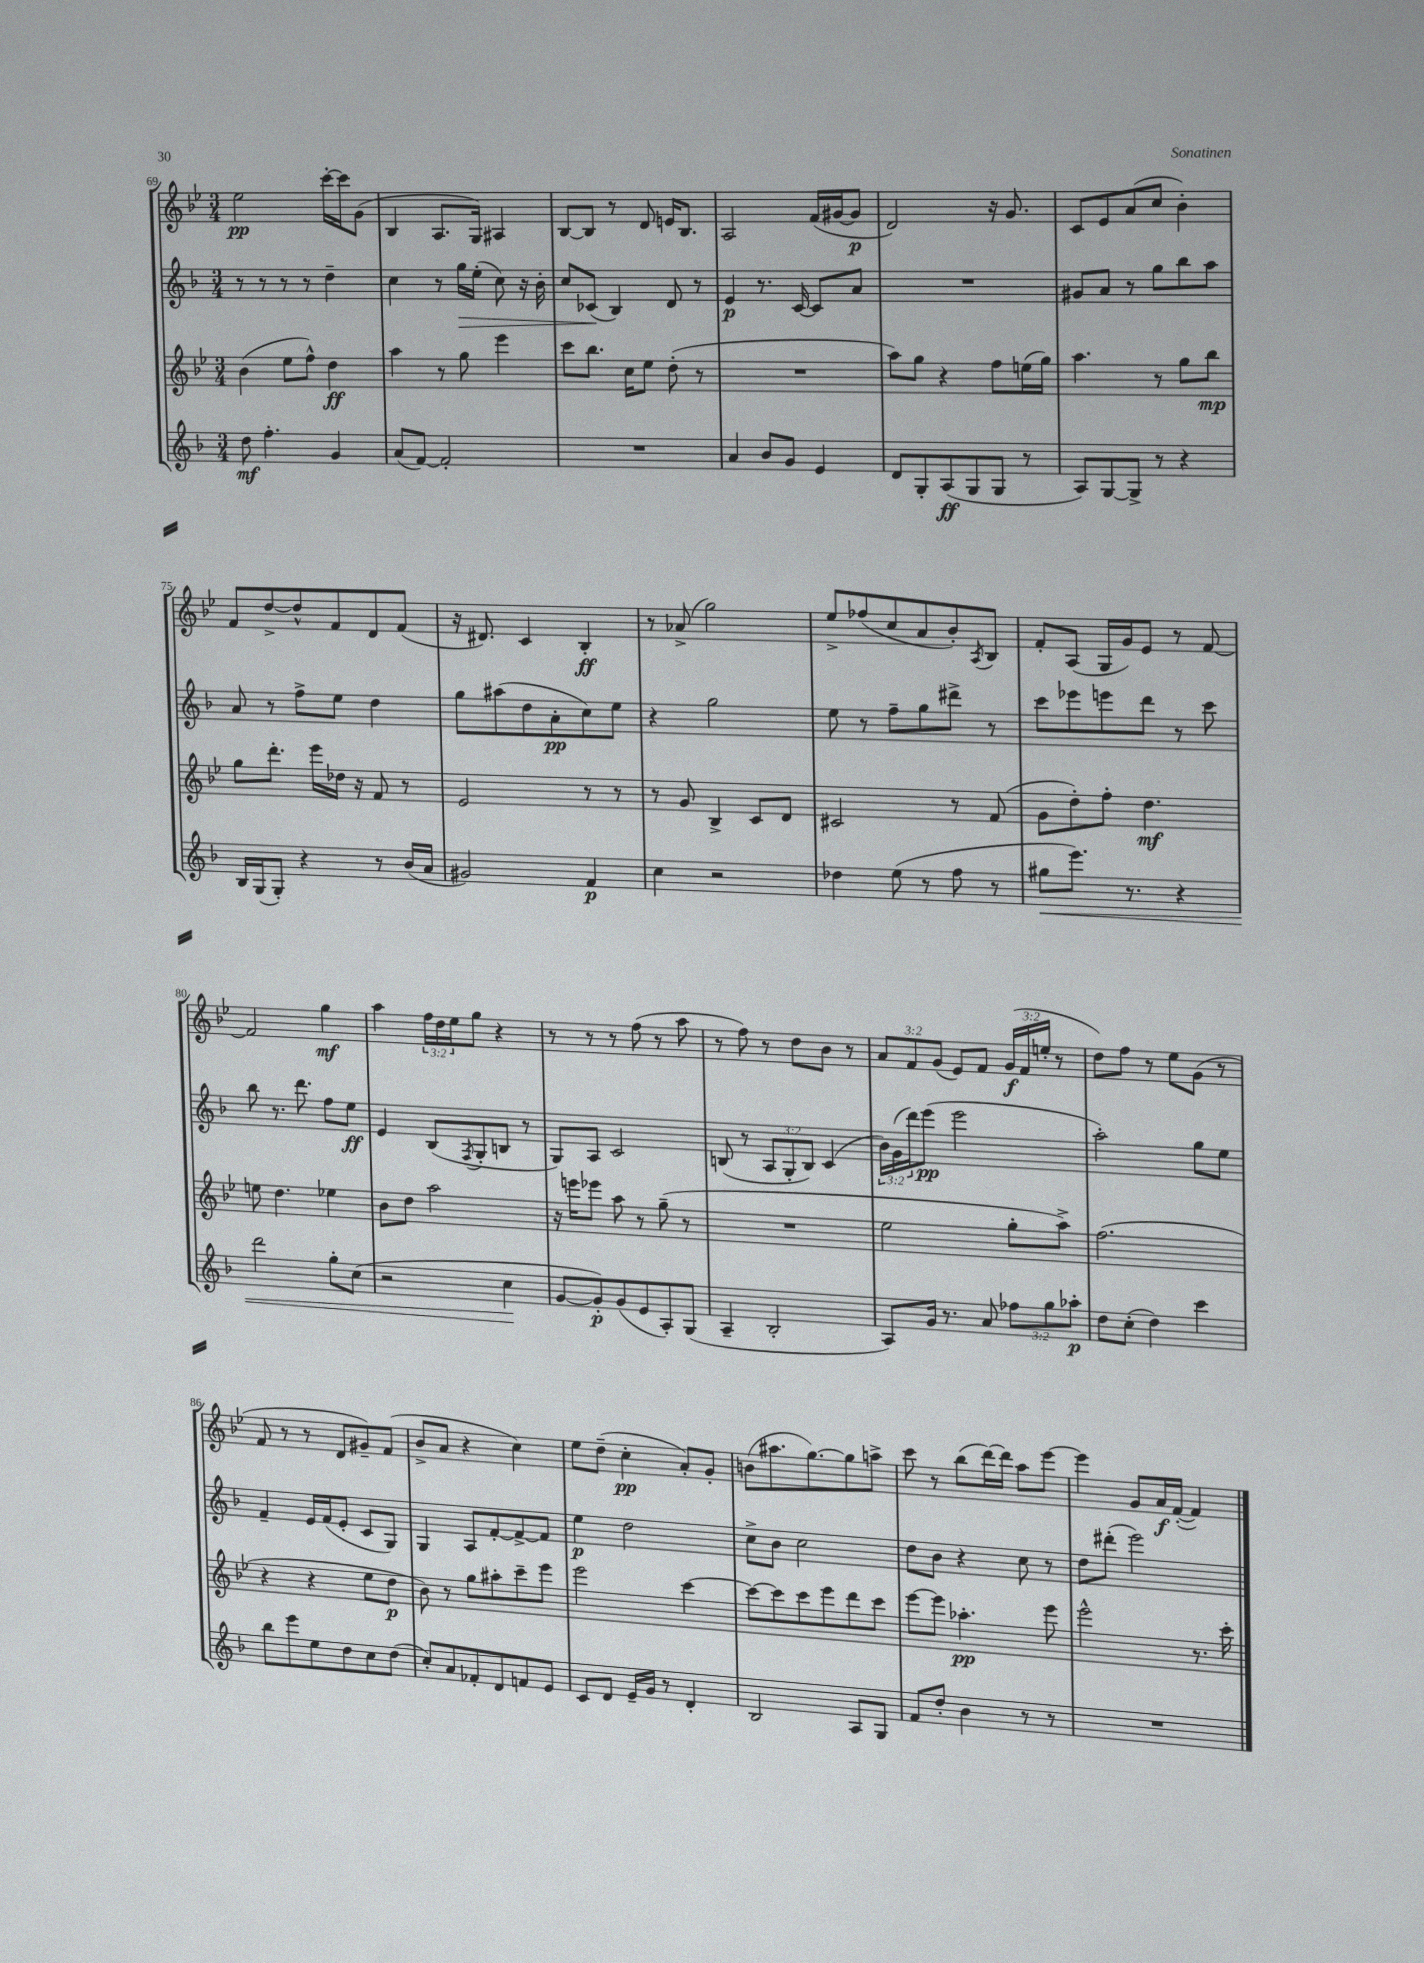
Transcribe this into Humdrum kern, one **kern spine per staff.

**kern	**dynam	**kern	**dynam	**kern	**dynam	**kern	**dynam
*part4	*part4	*part3	*part3	*part2	*part2	*part1	*part1
*staff4	*staff4	*staff3	*staff3	*staff2	*staff2	*staff1	*staff1
*clefG2	*	*clefG2	*	*clefG2	*	*clefG2	*
*k[b-]	*	*k[b-e-]	*	*k[b-]	*	*k[b-e-]	*
*M3/4	*	*M3/4	*	*M3/4	*	*M3/4	*
=69	=69	=69	=69	=69	=69	=69	=69
8dd\	mf	(4b-\	.	8r	.	2ee-\	pp
4.ff'\	.	.	.	8r	.	.	.
.	.	8ee-\L	.	8r	.	.	.
.	.	8ff^^\J)	.	8r	.	.	.
4g/	.	4dd\	ff	4dd~\	.	[16ccc'\LL	.
.	.	.	.	.	.	16ccc\J]	.
.	.	.	.	.	.	(8g\J	.
=70	=70	=70	=70	=70	=70	=70	=70
(8a/L	.	4aa\	.	4cc\	.	4B-/	.
[8f/J)	.	.	.	.	.	.	.
2f'/]	.	8r	.	8r	.	8.A/L	.
!	!	!	!	!	!LO:HP:b	!	!
.	.	8gg\	.	16gg\LL	>	.	.
.	.	.	.	(16ee'\JJ	.	16G/Jk)	.
.	.	4eee-\	.	8cc\)	.	4A#X/	.
.	.	.	.	16r	.	.	.
.	.	.	.	16b-'\	.	.	.
=71	=71	=71	=71	=71	=71	=71	=71
2.r	.	8ccc\L	.	8cc/L	.	[8B-/L	.
.	.	8.bb-\J	.	(8c-X/J	.	8B-/J]	.
.	.	.	.	4B-/)	]	8r	.
.	.	16cc\KL	.	.	.	.	.
.	.	8ee-\J	.	.	.	8d/	.
.	.	(8dd'\	.	8d/	.	16en/KL	.
.	.	.	.	.	.	8.B-/J	.
.	.	8r	.	8r	.	.	.
=72	=72	=72	=72	=72	=72	=72	=72
4a/	.	2.r	.	4e/	p	2A/	.
8b-/L	.	.	.	8.r	.	.	.
8g/J	.	.	.	.	.	.	.
.	.	.	.	[16c/	.	.	.
4e/	.	.	.	8c/L]	.	(16f/LL	.
.	.	.	.	.	.	[16g#X/J	.
.	.	.	.	8a/J	.	8g#/J]	p
=73	=73	=73	=73	=73	=73	=73	=73
8d/L	.	8aa\L)	.	2.r	.	2d/)	.
8G'/	.	8gg\J	.	.	.	.	.
(8A/	ff	4r	.	.	.	.	.
8G/	.	.	.	.	.	.	.
8G/J	.	8ff\L	.	.	.	16r	.
.	.	.	.	.	.	8.g/	.
8r	.	(16een\L	.	.	.	.	.
.	.	16gg\JJ)	.	.	.	.	.
=74	=74	=74	=74	=74	=74	=74	=74
8A/L)	.	4.aa\	.	8g#X/L	.	8c/L	.
[8G/	.	.	.	8a/J	.	8e-/	.
8G^/J]	.	.	.	8r	.	(8a/	.
8r	.	8r	.	8gg\L	.	8cc/J	.
4r	.	8gg\L	.	8bb-\	.	4b-'\)	.
.	.	8bb-\J	mp	8aa\J	.	.	.
!!LO:LB:g=z
=75	=75	=75	=75	=75	=75	=75	=75
16B-/LL	.	8gg\L	.	8a/	.	8f/L	.
(16G/J	.	.	.	.	.	.	.
8G'/J)	.	8.ddd'\J	.	8r	.	[8dd^/	.
4r	.	.	.	8ff^\L	.	8dd^^/]	.
.	.	16eee-\LL	.	.	.	.	.
.	.	16dd-X\JJ	.	8ee\J	.	8f/	.
.	.	16r	.	.	.	.	.
8r	.	8f/	.	4dd\	.	8d/	.
(16b-/LL	.	8r	.	.	.	(8f/J	.
16a/JJ	.	.	.	.	.	.	.
=76	=76	=76	=76	=76	=76	=76	=76
2g#X/)	.	2e-/	.	8gg\L	.	16r	.
.	.	.	.	.	.	8.d#X/)	.
.	.	.	.	(8aa#X\	.	.	.
.	.	.	.	8dd\	.	4c/	.
.	.	.	.	8a'\	pp	.	.
4f/	p	8r	.	8cc\)	.	4B-'/	ff
.	.	8r	.	8ee\J	.	.	.
=77	=77	=77	=77	=77	=77	=77	=77
4cc\	.	8r	.	4r	.	8r	.
.	.	8g/	.	.	.	(8a-X^/	.
2r	.	4B-^/	.	2gg\	.	2gg\)	.
.	.	8c/L	.	.	.	.	.
.	.	8d/J	.	.	.	.	.
=78	=78	=78	=78	=78	=78	=78	=78
4dd-X\	.	2c#X/	.	8ee\	.	8ee-^/L	.
.	.	.	.	8r	.	(8ff-X/	.
(8ee\	.	.	.	8ff~\L	.	8cc/	.
8r	.	.	.	8gg\	.	8a/	.
8ff\	.	8r	.	8ddd#X^\J	.	8b-'/)	.
.	.	.	.	.	.	8qA/	.
8r	.	(8f/	.	8r	.	8B-/J	.
=79	=79	=79	=79	=79	=79	=79	=79
!	!LO:HP:b	!	!	!	!	!	!
8gg#X\L	<	8g\L	.	8ccc\L	.	8f'/L	.
8.eee\J)	.	8dd'\)	.	8eee-X\	.	(8A/J	.
.	.	8ff'\J	.	8eeen\	.	16G/LL	.
8.r	.	.	.	.	.	16g/J)	.
.	.	4.dd\	mf	8ddd\J	.	8e-/J	.
4r	.	.	.	8r	.	8r	.
.	.	.	.	8ccc\	.	[8f/	.
!!LO:LB:g=z
=80	=80	=80	=80	=80	=80	=80	=80
2ddd\	.	8een\	.	8bb-\	.	2f/]	.
.	.	4.dd\	.	8.r	.	.	.
.	.	.	.	8.ddd\	.	.	.
8gg'\L	.	4ee-X\	.	8ff\L	.	4gg\	mf
(8cc\J	.	.	.	8ee\J	ff	.	.
=81	=81	=81	=81	=81	=81	=81	=81
2r	.	8b-\L	.	4e/	.	4aa\	.
.	.	8dd\J	.	.	.	.	.
.	.	2aa\	.	(8B-/L	.	24ff\LL	.
.	.	.	.	.	.	24dd\	.
.	.	.	.	.	.	24ee-\J	.
.	.	.	.	8qF/	.	.	.
.	.	.	.	8G'/	.	8gg\J	.
4cc\	.	.	.	8Bn/J	.	4r	.
.	.	.	.	8r	.	.	.
.	[	.	.	.	.	.	.
=82	=82	=82	=82	=82	=82	=82	=82
[8g/L	.	16r	.	8G/L)	.	8r	.
.	.	16eeen\KL	.	.	.	.	.
8g'/])	p	8eee-X\J	.	8A/J	.	8r	.
(8g/	.	8aa\	.	2c/	.	8r	.
8e/	.	8r	.	.	.	(8ff\	.
8A'/)	.	(8gg~\	.	.	.	8r	.
(8G/J	.	8r	.	.	.	8aa\	.
=83	=83	=83	=83	=83	=83	=83	=83
4A~/	.	2.r	.	(8Bn/	.	8r	.
.	.	.	.	8r	.	8ff\)	.
2B-'/	.	.	.	12A/L	.	8r	.
.	.	.	.	12G'/	.	.	.
.	.	.	.	.	.	8dd\L	.
.	.	.	.	12B/J)	.	.	.
.	.	.	.	(4c/	.	8b-\J	.
.	.	.	.	.	.	8r	.
=84	=84	=84	=84	=84	=84	=84	=84
8A/L)	.	2ee-\	.	24b-\LL)	.	12a/L	.
.	.	.	.	(24g\	.	.	.
.	.	.	.	24ddd\J)	.	12f/	.
16g/Jk	.	.	.	(8eee\J	pp	.	.
.	.	.	.	.	.	(12g/J	.
8.r	.	.	.	.	.	.	.
.	.	.	.	2eee\	.	8e-/L)	.
8a/	.	.	.	.	.	8f/J	.
12ff-X\L	.	8gg'\L	.	.	.	(24g/LL	f
.	.	.	.	.	.	24f/	.
12gg\	.	.	.	.	.	24een'/JJ	.
.	.	8aa^\J)	.	.	.	8r	.
12aa-X'\J	p	.	.	.	.	.	.
=85	=85	=85	=85	=85	=85	=85	=85
8dd\L	.	(2.ff\	.	2aa'\)	.	8dd\L)	.
(8cc'\J	.	.	.	.	.	8ff\J	.
4dd\)	.	.	.	.	.	8r	.
.	.	.	.	.	.	8ee-\L	.
4ccc\	.	.	.	8gg\L	.	(8g\J	.
.	.	.	.	8ee\J	.	8r	.
!!LO:LB:g=z
=86	=86	=86	=86	=86	=86	=86	=86
8bb-\L	.	4r	.	4f~/	.	8f/	.
8eee\	.	.	.	.	.	8r	.
8ee\	.	4r	.	16e/LL	.	8r	.
.	.	.	.	(16f/J	.	.	.
8dd\	.	.	.	8e'/J	.	8d/L	.
8cc\	.	8ee-\L	.	8c/L	.	8g#X~/)	.
(8dd\J	.	8dd\J	p	8G/J)	.	(8f/J	.
=87	=87	=87	=87	=87	=87	=87	=87
8cc'/L)	.	8b-\)	.	4G/	.	8b-^/L	.
8a/	.	8r	.	.	.	8a/J	.
8f-X'/	.	8gg\L	.	8A/L	.	4r	.
8d/	.	8aa#X'\	.	[8f'/	.	.	.
8fn/	.	8ccc~\	.	8f^/_	.	4cc\)	.
8e/J	.	8eee-\J	.	8f/J]	.	.	.
=88	=88	=88	=88	=88	=88	=88	=88
8c/L	.	2eee-\	.	4ee\	p	8ee-\L	.
8d/J	.	.	.	.	.	(8dd~\J	.
16e~/LL	.	.	.	2dd\	.	4cc'\	pp
16g/JJ	.	.	.	.	.	.	.
8r	.	.	.	.	.	.	.
4d'/	.	[4ccc\	.	.	.	8a'/L)	.
.	.	.	.	.	.	8g'/J	.
=89	=89	=89	=89	=89	=89	=89	=89
2B-/	.	8ccc\L_	.	8cc^\L	.	(8bn\L	.
.	.	8ccc\]	.	8b-\J	.	8.aa#X\	.
.	.	8ccc\	.	2cc\	.	.	.
.	.	.	.	.	.	[8.gg\)	.
.	.	8eee-\	.	.	.	.	.
8A/L	.	8ddd\	.	.	.	8gg\]	.
8G/J	.	8ccc\J	.	.	.	8aan^\J	.
=90	=90	=90	=90	=90	=90	=90	=90
8f/L	.	[8eee-\L	.	8dd\L	.	8ccc\	.
8dd'/J	.	8eee-\J]	.	8b-\J	.	8r	.
4b-\	.	4.aa-X'\	pp	4r	.	(8bb-\L	.
.	.	.	.	.	.	[16ddd\L)	.
.	.	.	.	.	.	16ddd\JJ]	.
8r	.	.	.	8cc\	.	8aa\L	.
8r	.	8eee-\	.	8r	.	[8eee-\J	.
=91	=91	=91	=91	=91	=91	=91	=91
2.r	.	2eee-^^\	.	8dd\L	.	4eee-\]	.
.	.	.	.	(8ddd#X'\J	.	.	.
.	.	.	.	2eee\)	.	8g/L	.
.	.	.	.	.	.	16a/L	f
.	.	.	.	.	.	([16f'/JJ	.
.	.	8.r	.	.	.	4f/])	.
.	.	16ccc'\	.	.	.	.	.
==	==	==	==	==	==	==	==
*-	*-	*-	*-	*-	*-	*-	*-
